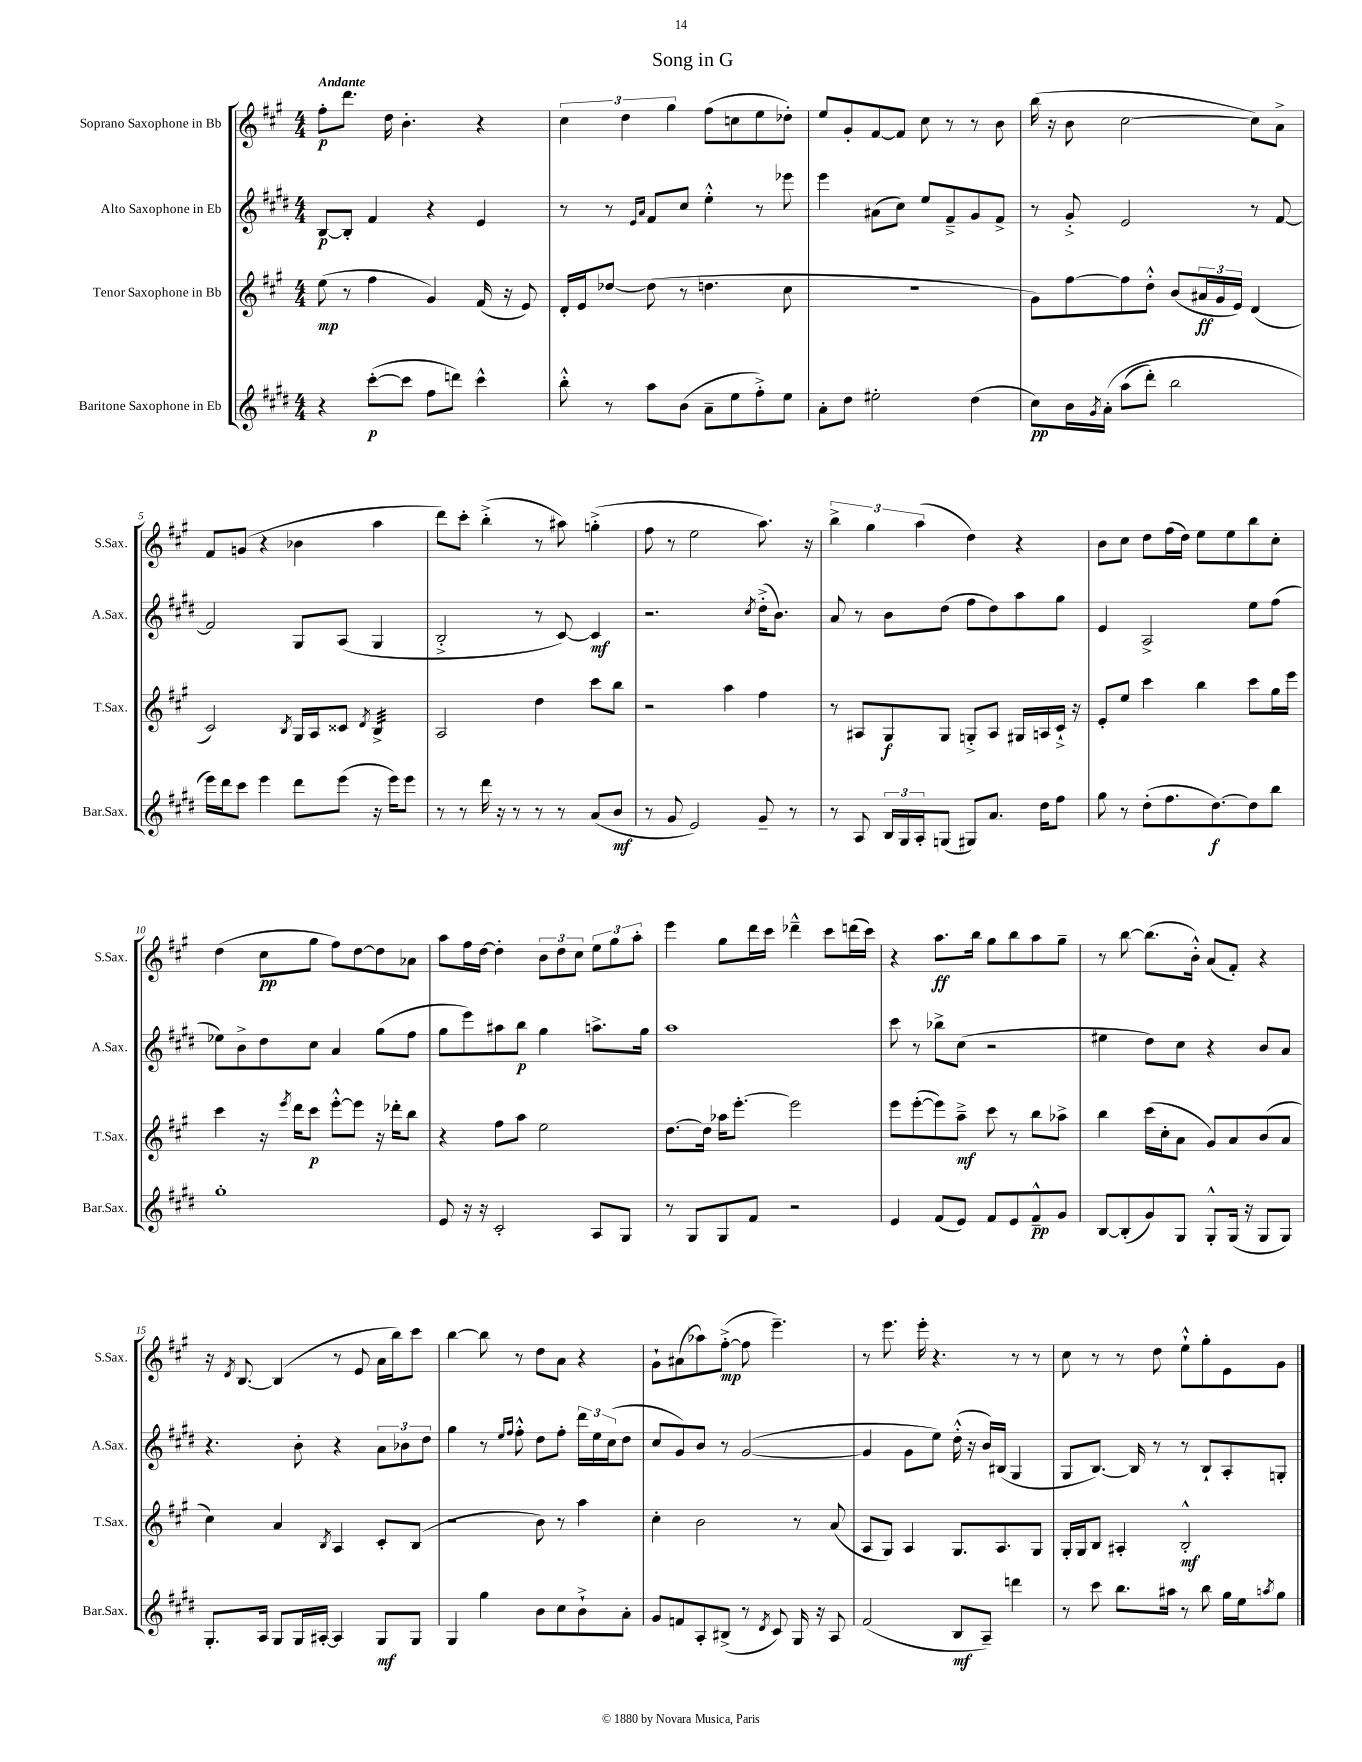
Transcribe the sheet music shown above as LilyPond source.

\header { title = "Song in G" }
<<
\new StaffGroup <<
\new Staff = "s0" \with { instrumentName = "Soprano Saxophone in Bb" shortInstrumentName = "S.Sax." } {
    \clef treble \key a \major \numericTimeSignature \time 4/4 \tempo "Andante"
    fis''8-.\p d'''8. d''16 b'4.-. r4 |
    \tuplet 3/2 { cis''4 d''4 gis''4 } fis''8( c''8 e''8 des''8-.) |
    e''8 gis'8-. fis'8~ fis'8 cis''8 r8 r8 b'8 |
    b''16( r16 b'8 cis''2~ cis''8) a'8-> |
    fis'8 g'8( r4 bes'4 a''4 |
    d'''8) cis'''8-. b''4-.->( r8 ais''8) g''4-.->( |
    fis''8 r8 e''2 a''8.) r16 |
    \tuplet 3/2 { b''4-> gis''4 a''4( } d''4) r4 |
    b'8 cis''8 d''8 fis''16( d''16) e''8 e''8 b''8 cis''8-. |
    d''4( cis''8\pp gis''8 fis''8) d''8~ d''8 aes'8 |
    a''8 fis''16 d''16~ d''4-. \tuplet 3/2 { b'8 d''8 cis''8 } \tuplet 3/2 { e''8 gis''8 a''8-. } |
    e'''4 gis''8 d'''16 cis'''16 des'''4---^ cis'''8 d'''16( cis'''16) |
    r4 a''8.\ff b''16 gis''8 b''8 a''8 gis''8-- |
    r8 b''8~ b''8.( b'16-.-^) a'8( fis'8-.) r4 |
    r16 \acciaccatura { d'8 } b8.~ b4( r8 e'8 a'16 b''16) cis'''8 |
    b''4~ b''8 r8 d''8 a'8 r4 |
    gis'8-! ais'8( aes''8) fis''8~-.->\mp( fis''8 e'''4.--) |
    r8 e'''8. e'''16-. r4. r8 r8 |
    cis''8 r8 r8 d''8 e''8-!-^ gis''8-. e'8 gis'8 \bar "|." |
}
\new Staff = "s1" \with { instrumentName = "Alto Saxophone in Eb" shortInstrumentName = "A.Sax." } {
    \clef treble \key e \major \numericTimeSignature \time 4/4
    b8~\p b8-. fis'4 r4 e'4 |
    r8 r8 \grace { e'16 a'16 } fis'8 cis''8 e''4-.-^ r8 ees'''8 |
    e'''4 ais'8( cis''8) e''8 fis'8---> gis'8 fis'8-> |
    r8 gis'8-.-> e'2 r8 fis'8~ |
    fis'2 gis8 a8( gis4 |
    b2-.-> r8 cis'8~) cis'4\mf |
    r2. \acciaccatura { cis''8 } dis''16-.->( b'8.) |
    a'8 r8 b'8 dis''8( fis''8 dis''8) a''8 gis''8 |
    e'4 a2-> e''8 fis''8( |
    ees''8) b'8-> dis''8 cis''8 a'4 gis''8( fis''8 |
    gis''8 e'''8) ais''8 b''8\p gis''4 a''8.-> gis''16 |
    a''1 |
    cis'''8 r8 bes''8-> cis''8( r2 |
    eis''4 dis''8) cis''8 r4 b'8 a'8 |
    r4. b'8-. r4 \tuplet 3/2 { a'8 bes'8 dis''8 } |
    gis''4 r8 \grace { e''16 fis''16 } fis''8-.-^ dis''8 fis''8-. \tuplet 3/2 { dis'''16 e''16 cis''16( } dis''8 |
    cis''8 gis'8) b'8 r8 gis'2~( |
    gis'4 gis'8 e''8) dis''16-.-^( r16 b'16) bis16( gis4 |
    gis8 b8.~) b16 r8 r8 b8-! a8-. g8-. \bar "|." |
}
\new Staff = "s2" \with { instrumentName = "Tenor Saxophone in Bb" shortInstrumentName = "T.Sax." } {
    \clef treble \key a \major \numericTimeSignature \time 4/4
    e''8\mp( r8 fis''4 gis'4) fis'16( r16 e'8) |
    d'16-. e'16 des''8~ des''8( r8 d''4. cis''8 |
    R1 |
    gis'8) fis''8~ fis''8 d''8-.-^ b'8( \tuplet 3/2 { ais'16\ff gis'16 e'16) } d'4( |
    cis'2) \acciaccatura { b8 } gis16 a16 cisis'8 \acciaccatura { d'8 } b4:32-> |
    a2 d''4 cis'''8 b''8 |
    r2 a''4 fis''4 |
    r8 ais8 gis8\f gis8 g8-.-> ais8 gis16 a16 cis'16-!-> r16 |
    e'8-. e''8 cis'''4 b''4 cis'''8 gis''16 e'''16 |
    cis'''4 r16 \acciaccatura { e'''8 } d'''16 cis'''8\p e'''8~-.-^ e'''8 r16 des'''16-. b''8 |
    r4 fis''8 a''8 e''2 |
    d''8.~ d''16 aes''16 e'''8.~-. e'''2 |
    e'''8 e'''8~-.( e'''8) a''8--->\mf cis'''8 r8 b''8 aes''8-> |
    b''4 cis'''16( cis''16-. a'8 gis'8) a'8 b'8( a'8 |
    cis''4) a'4 \acciaccatura { b8 } a4 cis'8-. b8( |
    r2 b'8) r8 a''4 |
    cis''4-. b'2 r8 a'8( |
    a8 gis8) a4 gis8. a8. gis8 |
    gis16-. gis16 b8 ais4-. b2-.-^\mf \bar "|." |
}
\new Staff = "s3" \with { instrumentName = "Baritone Saxophone in Eb" shortInstrumentName = "Bar.Sax." } {
    \clef treble \key e \major \numericTimeSignature \time 4/4
    r4 cis'''8~-.\p( cis'''8 fis''8 d'''8) cis'''4-^ |
    b''8-.-^ r8 a''8 b'8( a'8-- e''8 fis''8-.->) e''8 |
    a'8-. dis''8 eis''2-. dis''4( |
    cis''8\pp) b'16 \acciaccatura { gis'8 } a'16-.\( a''8( dis'''8-.) b''2 |
    e'''16\) dis'''16 cis'''8 e'''4 dis'''8 e'''8( r16 e'''16) e'''8 |
    r8 r8 dis'''16 r16 r8 r8 r8 a'8( b'8\mf |
    r8 gis'8 e'2) gis'8-- r8 |
    r8 a8 \tuplet 3/2 { b16 gis16 a16-. } g8( gis8) a'8. dis''16 fis''8 |
    gis''8 r8 dis''8-.( fis''8. dis''8.~\f) dis''8 b''8 |
    gis''1-. |
    e'8 r16 r16 cis'2-. a8 gis8 |
    r8 gis8 gis8 fis'8 r2 |
    e'4 fis'8( e'8) fis'8 e'8 fis'8---^\pp gis'8 |
    b8~ b8-.( gis'8) gis8 gis8-.-^ gis16( r16 gis8 gis8) |
    gis8.-. a16 gis8 gis16 ais16~-. ais4 gis8\mf gis8 |
    gis4 gis''4 b'8 cis''8 b'8-!-> a'8-. |
    gis'8 f'8 a8-. bis8->( r8 \acciaccatura { dis'8 } cis'8) gis16 r16 a8 |
    fis'2( b8\mf a8--) d'''4 |
    r8 cis'''8 b''8. ais''16 r8 b''8 gis''16 e''16 \acciaccatura { a''8 } gis''8 \bar "|." |
}
>>
>>
